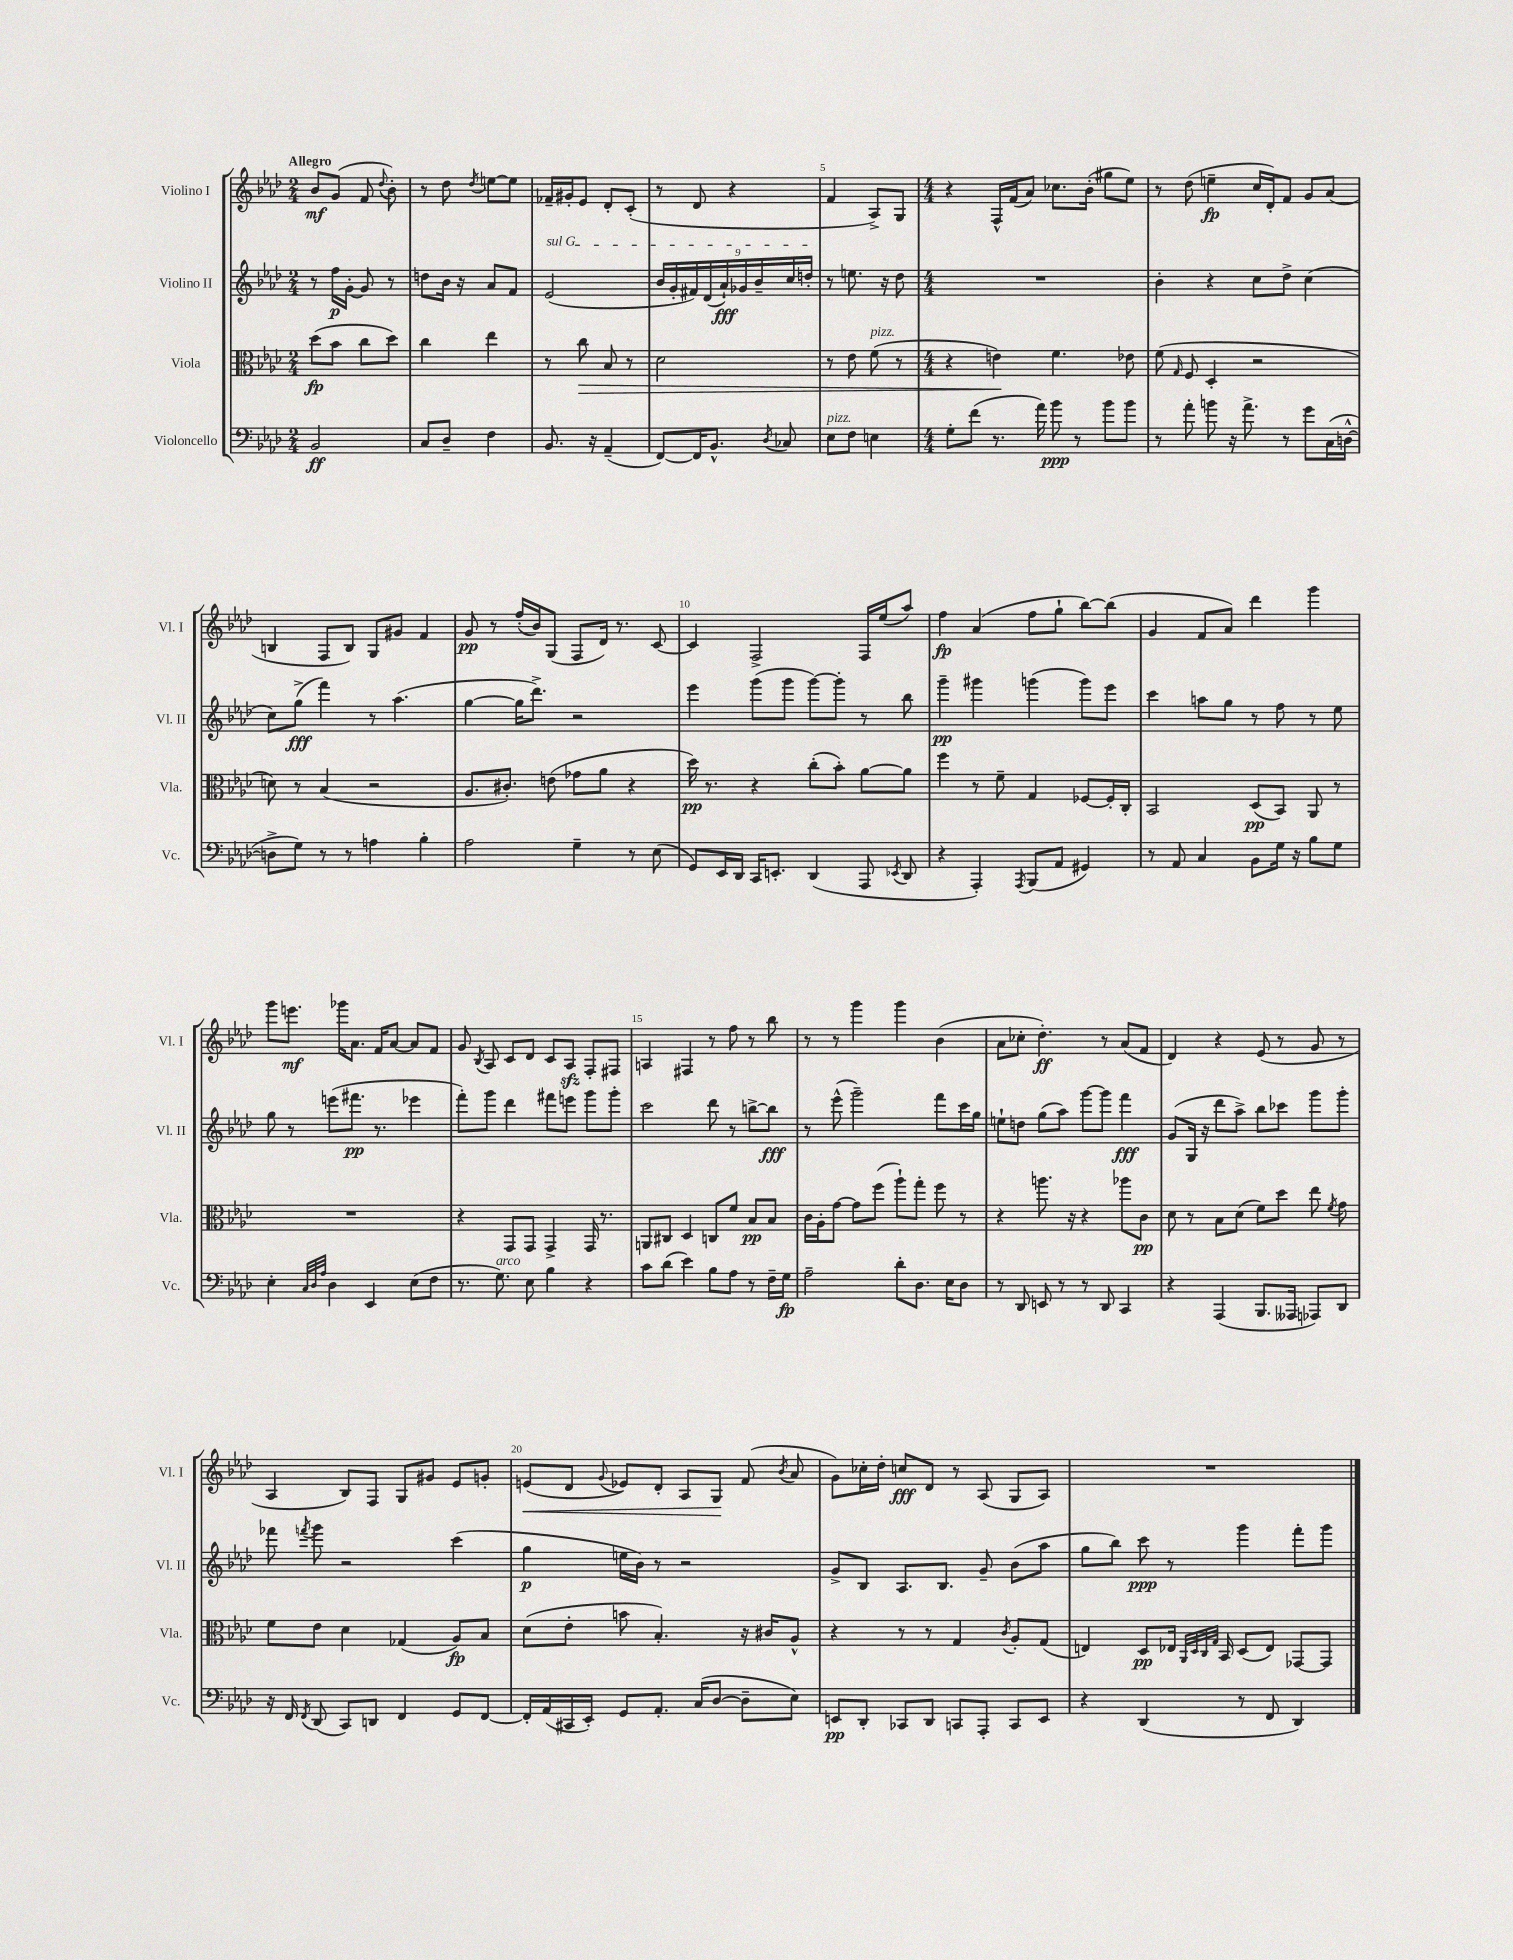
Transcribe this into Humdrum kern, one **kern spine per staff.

**kern	**kern	**kern	**kern
*staff4	*staff3	*staff2	*staff1
*clefF4	*clefC3	*clefG2	*clefG2
*k[b-e-a-d-]	*k[b-e-a-d-]	*k[b-e-a-d-]	*k[b-e-a-d-]
*M2/4	*M2/4	*M2/4	*M2/4
2BB-/	(8dd-\L	8r	8b-/L
.	8b-\J	16ff\LL	(8g/J
.	.	[16g'\JJ	.
.	8cc\L	8g/]	8f/
.	.	.	8qqdd-/
.	8dd-\J)	8r	8b-'\)
=	=	=	=
8C/L	4cc\	8dd\L	8r
8D-~/J	.	16b-\Jk	8dd-\
.	.	16r	.
.	.	.	8qdd-/
4F\	4ee-\	8a-/L	[8ee\L
.	.	8f/J	8ee\]J
=	=	=	=
8.BB-/	8r	(2e-/	16f-~/LL
.	.	.	16g#'/J
.	8cc\	.	8e-/J
16r	.	.	.
(4AA-~/	8B-/	.	8d-'/L
.	8r	.	(8c'/J
=	=	=	=
[8FF/L)	2d-\	18b-/LL	8r
.	.	18g'/	.
.	.	18f#/)	.
16FF/]K	.	.	8d-/
.	.	(18d-/	.
8.BB-^^/J	.	.	.
.	.	18a-`/)	.
.	.	.	4r
.	.	18g-/	.
.	.	18b-~/	.
8qD-/	.	.	.
8C-/	.	.	.
.	.	18cc/	.
.	.	18dd'/JJ	.
=	=	=	=
8E-\L	8r	8r	4f/
8F\J	8e-\	8.ee\	.
4E\	(8f\	.	8A-^/L)
.	.	16r	.
.	8r	8dd-\	8G/J
=	=	=	=
*M4/4	*M4/4	*M4/4	*M4/4
8G'\L	4r	1r	4r
(8f\J	.	.	.
8.r	4e\)	.	16F^^/LL
.	.	.	(16f/J
.	.	.	8a-/J)
16a-\)	.	.	.
8b-\	4.f\	.	8.cc-\L
8r	.	.	.
.	.	.	(16b-'\Jk
8b-\L	.	.	8gg#\L
8b-\J	8e-\	.	8ee-\J)
=	=	=	=
8r	(8f\	4b-'\	8r
.	16qqG/	.	.
8a-'\	8F/	.	(8dd-\
8b\	4D-'/	4r	4ee~\
16r	.	.	.
8.a-^\	.	.	.
.	2r	8cc\L	16cc/LL
.	.	.	16d-'/J)
8r	.	8dd-^\J	8f/J
8g\L	.	(4cc\	8g/L
(16C\L	.	.	(8a-/J
[16D^^\JJ	.	.	.
=	=	=	=
8D^\]L	8d\)	8cc\L)	4B/
8G\J)	8r	(8gg^\J	.
8r	(4B-/	4fff\)	8F/L
8r	.	.	8B/J)
4A\	2r	8r	8G/L
.	.	(4.aa-\	8g#/J
4B-'\	.	.	4f/
=	=	=	=
2A-\	8.A-/L	[4gg\	8g/
.	.	.	8r
.	8.c#'/J)	.	.
.	.	16gg\]LK	(16ff'/LL
.	.	8.ddd-^\J)	16b-/J)
.	(8e\	.	(8G/J
4G~\	8g-\L	2r	8F/L
.	8a-\J	.	16d-/Jk)
.	.	.	8.r
8r	4r	.	.
(8E-\	.	.	[8c/
=	=	=	=
8GG/L)	16dd-\)	4eee-\	4c/]
.	8.r	.	.
16EE-/L	.	.	.
16DD-/JJ	.	.	.
16CC/LK	4r	(8ggg\L	2F^/
8.EE'/J	.	.	.
.	.	8ggg\J	.
(4DD-/	(8cc'\L	[8ggg\L)	.
.	8b-'\J)	8ggg'\]J	.
8AAA-/	[8a-\L	8r	16F/LL
.	.	.	(16ee-/J
8qEE-/	.	.	.
8DD-/	8a-\]J	8bb-\	8aa-/J)
=	=	=	=
4r	4ff\	4ggg~\	4ff\
4AAA-'/)	8r	4ggg#\	(4a-/
.	8f~\	.	.
8qAAA-/	.	.	.
(8BBB-/L	4G/	(4ggg\	8ff\L
8AA-/J	.	.	8gg`\J
4GG#/)	[8F-/L	8ggg\L)	[8bb-\L)
.	16F-'/]L	8eee-\J	(8bb-\]J
.	16C'/JJ	.	.
=	=	=	=
8r	2BB-/	4ccc\	4g/
8AA-/	.	.	.
4C/	.	8aa\L	8f/L
.	.	8gg\J	8a-/J)
8BB-\L	(8D-/L	8r	4ddd-\
16G\Jk	8BB-/J)	8ff\	.
16r	.	.	.
8B-\L	8AA-/	8r	4ggg\
8G\J	8r	8ee-\	.
=	=	=	=
4E-'\	1r	8gg\	8ggg\L
.	.	8r	8.eee\J
32qqC/LLL	.	.	.
32qqD-/	.	.	.
32qqA-/JJJ	.	.	.
4D-\	.	(8eee\L	.
.	.	.	16ggg-\LK
.	.	8.fff#\J	8.a-\J
4EE-/	.	.	.
.	.	8.r	16f/LK
.	.	.	[8a-/J
(8E-\L	.	4eee-\	8a-/]L
8F\J	.	.	8f/J
=	=	=	=
8.r	4r	8fff'\L)	8g/
.	.	.	8qB-/
.	.	8ggg\J	8A-/
8.G\)	.	.	.
.	8GG/L	4ddd-\	8c/L
8E-\	8GG/J	.	8d-/J
4B-\	4GG^/	8fff#\L	8c/L
.	.	8eee\J	8A-/J
4r	16GG/	8ggg\L	8F'/L
.	8.r	.	.
.	.	8ggg'\J	8F#/J
=	=	=	=
8c\L	8AA/L	2ccc\	4A/
(8d-\J	8C#/J	.	.
4e-\)	4D-/	.	4F#/
8B-\L	8C/L	8ddd-\	8r
8A-\J	8f/J	8r	8ff\
8r	8B-/L	[8bb^\L	8r
16F~\LL	8B-/J	8bb\]J	8bb-\
16G\JJ	.	.	.
=	=	=	=
2A-~\	16c\LL	8r	8r
.	16A-'\J	.	.
.	[8g\J	(8eee-^^\	8r
.	8g\]L	2ggg~\)	4ggg\
.	(8ff\J	.	.
8d-'\L	8aa-`\L)	.	4ggg\
8.D-\J	8gg'\J	.	.
.	8ff\	8fff\L	(4b-\
16E-\LK	.	.	.
8D-\J	8r	16ccc\L	.
.	.	16gg\JJ	.
=	=	=	=
8r	4r	8ee`\L	8a-\L
8DD-/	.	8dd\J	8cc-'\J
8EE/	8.aa\	(8gg\L	4.dd-'\)
8r	.	8aa-\J)	.
.	16r	.	.
8r	4r	[8ggg\L	.
8DD-/	.	8ggg\]J	8r
4CC/	8aa-\L	4fff\	(8a-/L
.	8c\J	.	8f/J
=	=	=	=
4r	8d-\	(8g/L	4d-/)
.	8r	16G/Jk	.
.	.	16r	.
(4AAA-/	8B-\L	8ddd-\L	4r
.	(8d-\J	8aa-^\J)	.
8.BBB-/L	8f\L)	8bb-\L	(8e-/
.	8dd-\J	8ccc-\J	8r
16AAA--/Jk	.	.	.
8AAA-/L)	8ee-\	8ggg\L	8g/
.	8qf/	.	.
8DD-/J	8g\	8ggg'\J	8r
=	=	=	=
16r	8f\L	8fff-\	4A-/
16FF/	.	.	.
8qFF/	.	8qfff/	.
(8DD-/	8e-\J	8ggg\	.
8CC/L)	4d-\	2r	8B-/L)
8DD/J	.	.	8F/J
4FF/	(4G-/	.	8G/L
.	.	.	8g#/J
8GG/L	8A-/L)	(4ccc\	8e-/L
[8FF/J	8B-/J	.	8g'/J
=	=	=	=
16FF'/]LL	(8d-\L	4gg\	(8e/L
(16AA-/	.	.	.
16CC#/	8e-'\J	.	8d-/J
16EE-'/JJ)	.	.	.
.	.	.	8qqg/
8GG/L	8b\	16ee\LL	8e-/L)
.	.	16b-\JJ)	.
8.AA-'/J	4.B-'/)	8r	8d-'/J
.	.	2r	8A-/L
(16C/LK	.	.	.
[8D-/J	.	.	8G/J
8D-~\]L	16r	.	(8f/
.	16c#/LK	.	.
.	.	.	8qb-/
8E-\J)	8A-^^/J	.	8a-/
=	=	=	=
8EE/L	4r	8g^/L	8g\L)
8DD-'/J	.	8B-/J	16cc-'\L
.	.	.	16dd-'\JJ
8CC-/L	8r	8.A-/L	8cc/L
8DD-/J	8r	.	8d-/J
.	.	8.B-/J	.
8CC/L	4G/	.	8r
8AAA-'/J	.	8g~/	(8A-/
.	8qc/	.	.
8CC/L	8A-'/L	(8b-\L	8G/L
8EE/J	(8G/J	8aa-\J	8A-/J)
=	=	=	=
4r	4E/)	8gg\L	1r
.	.	8bb-\J)	.
(4DD-/	8D-/L	8ccc\	.
.	16E-/Jk	8r	.
.	32qqAA-/LLL	.	.
.	32qqD-/	.	.
.	32qqC/	.	.
.	32qqG/JJJ	.	.
.	16BB-/	.	.
8r	(8D-/L	4ggg\	.
8FF/	8E-/J)	.	.
4DD-/)	[8GG-/L	8fff'\L	.
.	8GG-/]J	8ggg\J	.
==	==	==	==
*-	*-	*-	*-
